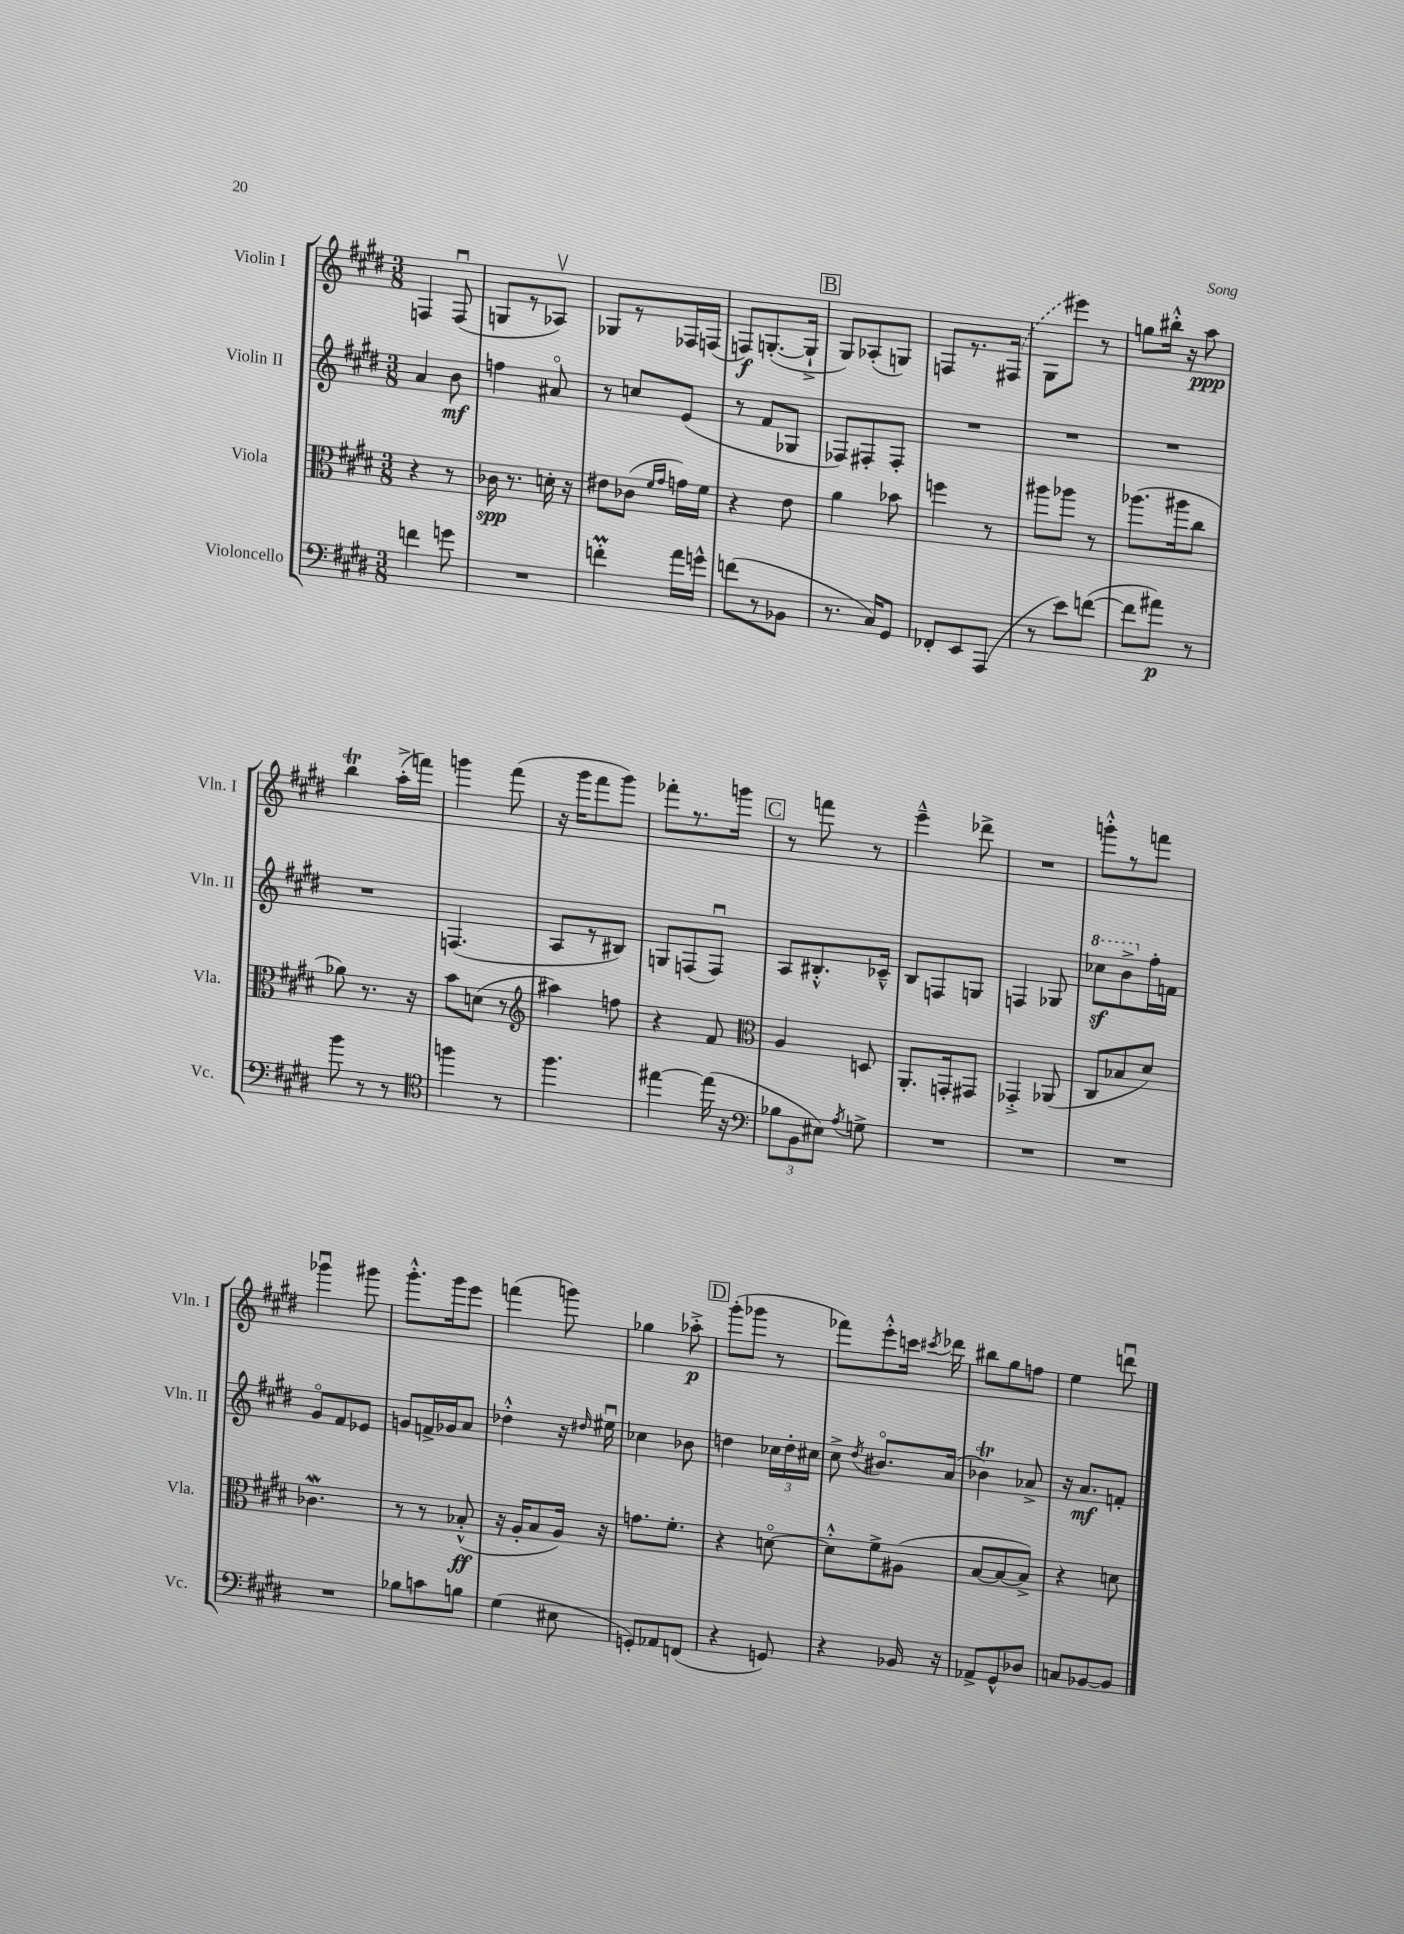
<<
\new StaffGroup <<
\new Staff = "s0" \with { instrumentName = "Violin I" shortInstrumentName = "Vln. I" } {
    \clef treble \key e \major \numericTimeSignature \time 3/8
    \autoBeamOff f4 f8\downbow( |
    g8[ r8 aes8]\upbow) |
    ges8[ r8 fes16 f16]( |
    f8[\f) g8.~-.( g16]-!-> |
    \mark \markup { \box "B" } gis8[) aes8-.( g8]) |
    f8[ r8. \once \slurDashed fis16]( |
    gis8[ eis'''8]) r8 |
    g''8[ bis''16]-.-^ r16 a''8\ppp |
    b''4\trill a''16[-.->( f'''16]) |
    g'''4 fis'''8( |
    r16 gis'''16[ fis'''8 gis'''8]) |
    fes'''8[-. r8. g'''16] |
    \mark \markup { \box "C" } r8 f'''8 r8 |
    e'''4---^ des'''8-> |
    R4. |
    g'''8[-.-^ r8 f'''8] |
    ges'''4\downbow gis'''8 |
    gis'''8.[-.-^ gis'''16 e'''8] |
    f'''4( g'''8) |
    ges''4 aes''8-.->\p |
    \mark \markup { \box "D" } gis'''8[-.( ges'''8] r8 |
    fes'''8[) e'''8-.-^ c'''16] \acciaccatura { cis'''8 } des'''16 |
    bis''8[ gis''8 f''8] |
    e''4 d'''8\downbow \bar "|." |
}
\new Staff = "s1" \with { instrumentName = "Violin II" shortInstrumentName = "Vln. II" } {
    \clef treble \key e \major \numericTimeSignature \time 3/8
    \autoBeamOff a'4 b'8\mf |
    f''4 ais'8\flageolet |
    r8 c''8[ e'8]( |
    r8 fis'8[ ges8] |
    \mark \markup { \box "B" } fes8[) fis8-. fis8]-. |
    R4. |
    R4. |
    R4. |
    R4. |
    f4.( |
    a8[ r8 bis8]) |
    g8[ f8( f8]\downbow) |
    \mark \markup { \box "C" } a8[ bis8.-.-^ ces'16]---^ |
    b8[ f8 g8] |
    f4 ges8 |
    \ottava #1 ces'''8[\sf b''8-> \ottava #0 fis''16-. f'16] |
    gis'8[\flageolet fis'8 ees'8] |
    g'8[ f'16-> ges'16 a'8] |
    des''4-.-^ r16 \grace { dis''16 } eis''16\downbow |
    ces''4 bes'8 |
    \mark \markup { \box "D" } d''4 \tuplet 3/2 { ces''16[ d''16-. cis''16] } |
    cis''8-> \acciaccatura { dis''8 } bis'8.[\flageolet a'16]( |
    bes'4\trill) aes'8-> |
    r16 a'8.[\mf f'8]-. \bar "|." |
}
\new Staff = "s2" \with { instrumentName = "Viola" shortInstrumentName = "Vla." } {
    \clef alto \key e \major \numericTimeSignature \time 3/8
    \autoBeamOff r4 r8 |
    ces'16\spp r8. d'16-. r16 |
    eis'8[ ces'8]( \grace { fis'16[ gis'16] } g'16[) fis'16] |
    r4 e'8 |
    \mark \markup { \box "B" } a'4 bes'8 |
    f''4 r8 |
    ais''8[ aes''8] r8 |
    aes''8.[( ais''16 cis''8] |
    aes'8) r8. r16 |
    b'8[ d'8]( r8 |
    \clef treble ais''4) f''8 |
    r4 fis'8 |
    \mark \markup { \box "C" } \clef alto a4 d8 |
    a,8.[-. g,16-. gis,8] |
    ges,4-.-> aes,8( |
    cis8[ bes8 dis'8]) |
    ces'4.\mordent |
    r8 r8 bes8-.-^\ff( |
    r16 a16[-. b8 a16]) r16 |
    g'8.[ fis'8.]-. |
    \mark \markup { \box "D" } r4 d'8~\flageolet |
    d'8[-.-^ fis'8-> ais8]( |
    b8[~ b8~ b8]->) |
    r4 d'8 \bar "|." |
}
\new Staff = "s3" \with { instrumentName = "Violoncello" shortInstrumentName = "Vc." } {
    \clef bass \key e \major \numericTimeSignature \time 3/8
    \autoBeamOff f'4 g'8 |
    R4. |
    f'4-.\prall a'16[ g'16]-^ |
    f'8[( r8 bes,8] |
    \mark \markup { \box "B" } r8. cis16[) gis,8] |
    fes,8[-. e,8 a,,8]( |
    r8 e'8[) f'8]~( |
    f'8[ ais'8]\p) r8 |
    b'8 r8 r8 |
    \clef tenor f''4 r8 |
    fis''4. |
    eis''4~ eis''16( r16 |
    \mark \markup { \box "C" } \clef bass \tuplet 3/2 { bes8[ b,8 eis8]) } \acciaccatura { a8 } g8-> |
    R4. |
    R4. |
    R4. |
    R4. |
    bes8[ c'8 b8] |
    gis4( eis8 |
    g,8[-.) aes,8 f,8]( |
    \mark \markup { \box "D" } r4 g,8) |
    r4 bes,16 r16 |
    aes,8[-> gis,8-^ des8] |
    c8[ bes,8~ bes,8] \bar "|." |
}
>>
>>
\layout { \context { \Score \remove "Bar_number_engraver" } }
